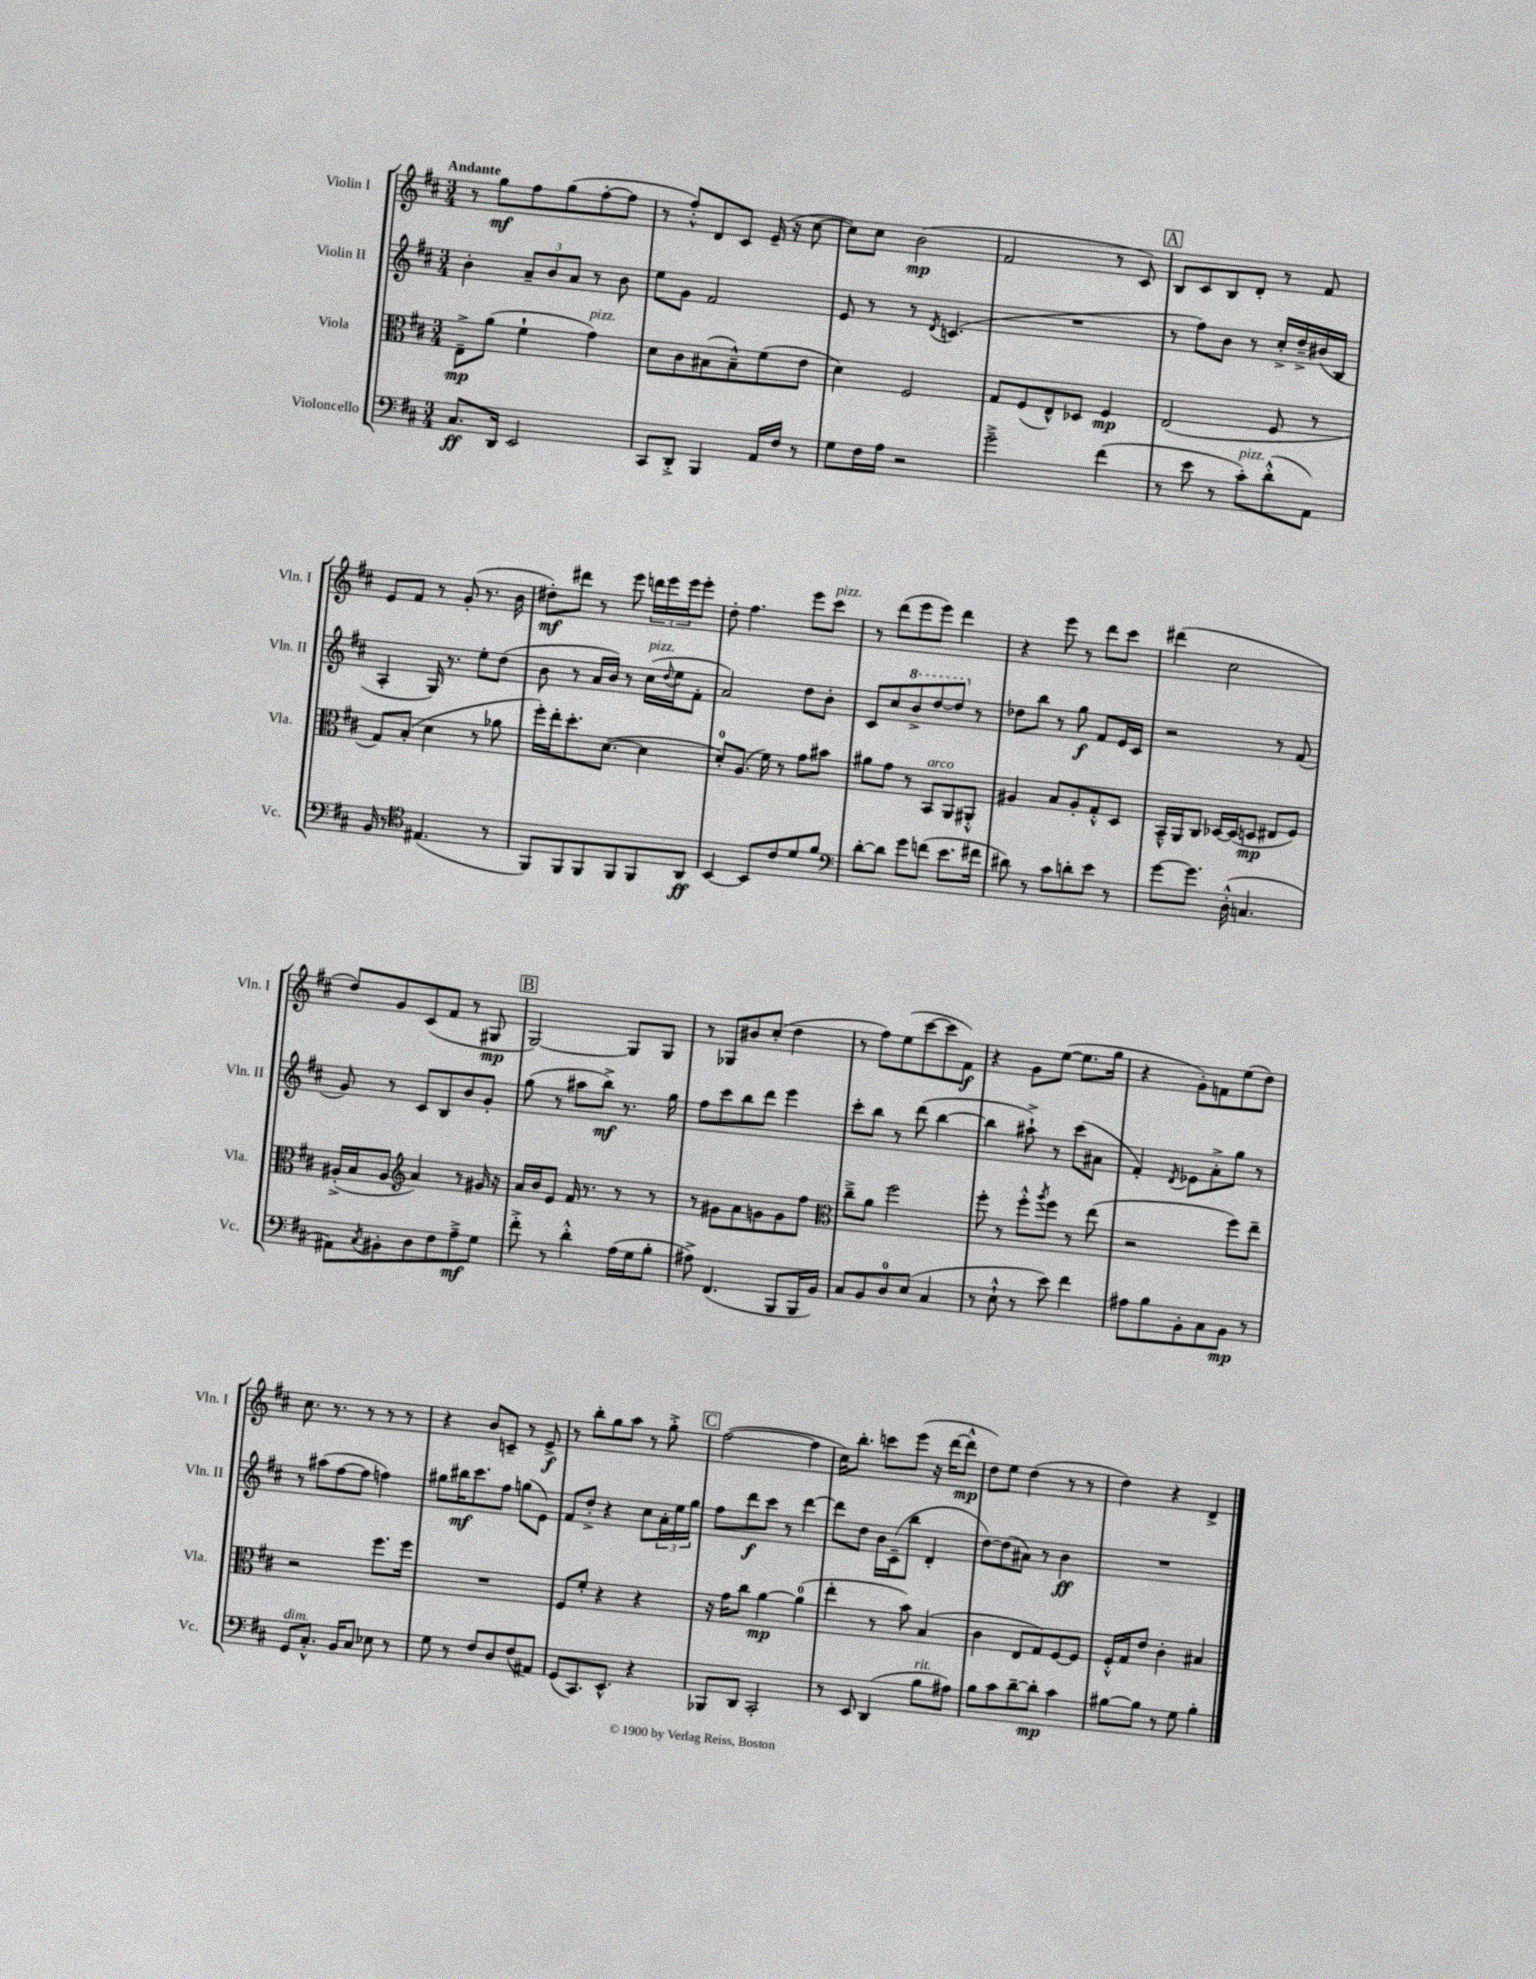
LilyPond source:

<<
\new StaffGroup <<
\new Staff = "s0" \with { instrumentName = "Violin I" shortInstrumentName = "Vln. I" } {
    \clef treble \key d \major \numericTimeSignature \time 3/4 \tempo "Andante"
    r8 g''8\mf fis''8 g''8( fis''8~-. fis''8 |
    r8 fis''8-.-^) d'8 cis'8 e'16--( r16 cis''8~ |
    cis''8) cis''8 b'2\mp( |
    fis'2 r8 cis'8) |
    \mark \markup { \box "A" } b8 cis'8 b8 d'8-. r8 fis'8 |
    e'8 fis'8 r8 g'8-.( r8. b'16 |
    dis''8-.\mf) dis'''8 r8 e'''8 \tuplet 3/2 { d'''16 e'''16 e'''16 } e'''8-. |
    d''8-. fis''4. e'''8 cis'''8^\markup { \italic "pizz." } |
    r8 d'''8( e'''8 e'''8) d'''4 |
    r4 e'''8 r8 d'''8 cis'''8 |
    dis'''4( cis''2 |
    d''8) g'8 cis'8( fis'8 r8 gis8\mp |
    \mark \markup { \box "B" } g2~) g8 g8 |
    r8 ges8 bis'8 cis''8-.( d''4 |
    r8 fis''8) e''8( cis'''8~ cis'''8 fis'8\f) |
    r4 g'8 e''8~( e''8. g''16 |
    r4 g'8-.) f'8 e''8( d''8) |
    cis''8. r8. r8 r8 r8 |
    r4 b'8 c'8-- r8 e'8->\f |
    r8 b''8-. g''8 a''8 r8 g''8-.-> |
    \mark \markup { \box "C" } fis''2~( fis''4 |
    cis''16) b''8.-. c'''8 e'''8( r16 d'''16~ d'''8-^\mp |
    d''8) e''8 d''4( r8 r8 |
    d''4) r4 d'4-> \bar "|." |
}
\new Staff = "s1" \with { instrumentName = "Violin II" shortInstrumentName = "Vln. II" } {
    \clef treble \key d \major \numericTimeSignature \time 3/4
    b'4-. \tuplet 3/2 { a'8-- b'8 a'8 } r8 b'8 |
    e''8 g'8 fis'2 |
    e'8 r8 r8 \acciaccatura { d'8 } c'4.( |
    R2. |
    \mark \markup { \box "A" } r8 fis''8) b'8 r8 cis''16-.-> d''16---> bis'16( b16 |
    a4-. g16) r8. e''8-. d''8( |
    b'8 r8 a'16 b'16) r8 cis''16^\markup { \italic "pizz." }( \appoggiatura { d''8 } e''16 fis'8-. |
    a'2) d''8 b'8-. |
    cis'8 cis''8 \ottava #1 b''8-> d'''8~ d'''8 \ottava #0 r8 |
    des''8 b''8 r8 g''8\f fis'8 e'16 cis'16 |
    r2 r8 fis'8( |
    g'8) r8 cis'8 b8 b'8 g'8-. |
    \mark \markup { \box "B" } g''8( r8 ais''8 b''8->\mf) r8. g''16 |
    fis''8 cis'''8 b''8 d'''8 e'''4 |
    cis'''8-. b''8 r8 d'''8( b''4~ |
    b''4 ais''8-!->) r8 cis'''8( ais'8 |
    fis'4-.) \acciaccatura { d'8 } ees'8 a'8-.-> g''8 r8 |
    r8 ais''8( fis''8~ fis''8 f''4) |
    gis''8 bis''16\mf cis'''8. fis''8 g''8( e'8) |
    fis'8 d''8-.-> r4 cis''8 \tuplet 3/2 { a'16-. e''16 g''16 } |
    \mark \markup { \box "C" } fis''8 d'''8\f cis'''8 r8 d'''4~ |
    d'''8 d''8 b'16 cis'16--( b''8 d'4-. |
    d''8~) d''8( ais'8) r8 b'4\ff |
    R2. \bar "|." |
}
\new Staff = "s2" \with { instrumentName = "Viola" shortInstrumentName = "Vla." } {
    \clef alto \key d \major \numericTimeSignature \time 3/4
    e8--->\mp a'8( fis'4-! g'4^\markup { \italic "pizz." }) |
    d'8 cis'8 bis8( bis8---^) fis'8( e'8 |
    d'4) fis2 |
    g8 fis8( e8-^) des8 fis4\mp |
    \mark \markup { \box "A" } e2( fis8 r8 |
    g8) b8-.( d'4 r8 aes'8 |
    fis''16-.) e''16-. d''8.-. d'8.~( d'4 |
    d'8-0-.) a8.( fis'16) r8 g'8 bis'8 |
    ais'8 g'8 r8 b,8^\markup { \italic "arco" } a,8 ais,8-.-^ |
    ais4 b8 ais8-. g8-.-^ d8 |
    b,16---^ a,16 cis8 des16~ des16( d8\mp eis8 fis8) |
    ais16-.->( b16 ais8 \clef treble a'4) r8 gis'16 r16 |
    \mark \markup { \box "B" } a'16 b'16 e'8 fis'16 r8. r8 r8 |
    r8 gis'8 a'8 g'8 g'8 fis''8 |
    \clef alto cis''8---> a'8 fis''2 |
    fis''8-. r8 fis''8-.-^ \acciaccatura { a''8 } fis''8 r8 e''8( |
    r2 fis''8) e''8-- |
    r2 fis''8. fis''16 |
    R2. |
    fis8 fis'8-. r4 r4 |
    \mark \markup { \box "C" } r16 g'16 cis''8 a'4~\mp a'4-0( |
    e''4-. r8 b'8) b4( |
    cis'4 e8 g8) fis8~ fis8 |
    fis16-.-^ g16 e'8 cis'4-. bis4 \bar "|." |
}
\new Staff = "s3" \with { instrumentName = "Violoncello" shortInstrumentName = "Vc." } {
    \clef bass \key d \major \numericTimeSignature \time 3/4
    cis8.\ff d,16 e,2 |
    cis,8 d,8-.-> b,,4 a,16 fis16 r8 |
    g8 fis16 a16 r2 |
    g'2---> fis'4( |
    \mark \markup { \box "A" } r8 e'8 r8 cis'8-.^\markup { \italic "pizz." }) d'8-.-^( a,8) |
    b,16 r8. \clef tenor eis4.( r8 |
    fis,8) fis,8 fis,8 fis,8 fis,8 a,8\ff |
    b,4~ b,8 cis'8 d'8 fis'8 |
    \clef bass d'8~-. d'8 g'8 f'8( e'8. fis'16 |
    dis'8) r8 cis'8 d'8-. e'8 r8 |
    g'8~ g'8. d16-.-^( c4. |
    ais,8) \acciaccatura { cis8 } bis,8-. d8 fis8 a8--->\mf g8 |
    \mark \markup { \box "B" } fis'8-.-> r8 d'4-.-^ a16( g16 b8-. |
    ais8->) fis,4.( b,,8 b,,16 b,16) |
    cis8 b,8 d8-0 e8( cis4 |
    r8 e8-!-^ r8 e'8) fis'4 |
    ais8 b8 b,8-. cis8 b,8\mp r8 |
    g,8^\markup { \italic "dim." } cis8.-.-^ b,16 cis8 ees8 r8 |
    g8 r8 fis8 d8 fis8( ais,8) |
    g,8( cis,8.) e,8.-^ r4 |
    \mark \markup { \box "C" } bes,,8 d,8 cis,2-. |
    r8 e,8 d,4( b8^\markup { \italic "rit." } ais8) |
    b8 cis'8 d'8~-- d'8-.\mp cis'4 |
    bis8~ bis8 r8 g8 bis4-. \bar "|." |
}
>>
>>
\layout { \context { \Score \remove "Bar_number_engraver" } }
